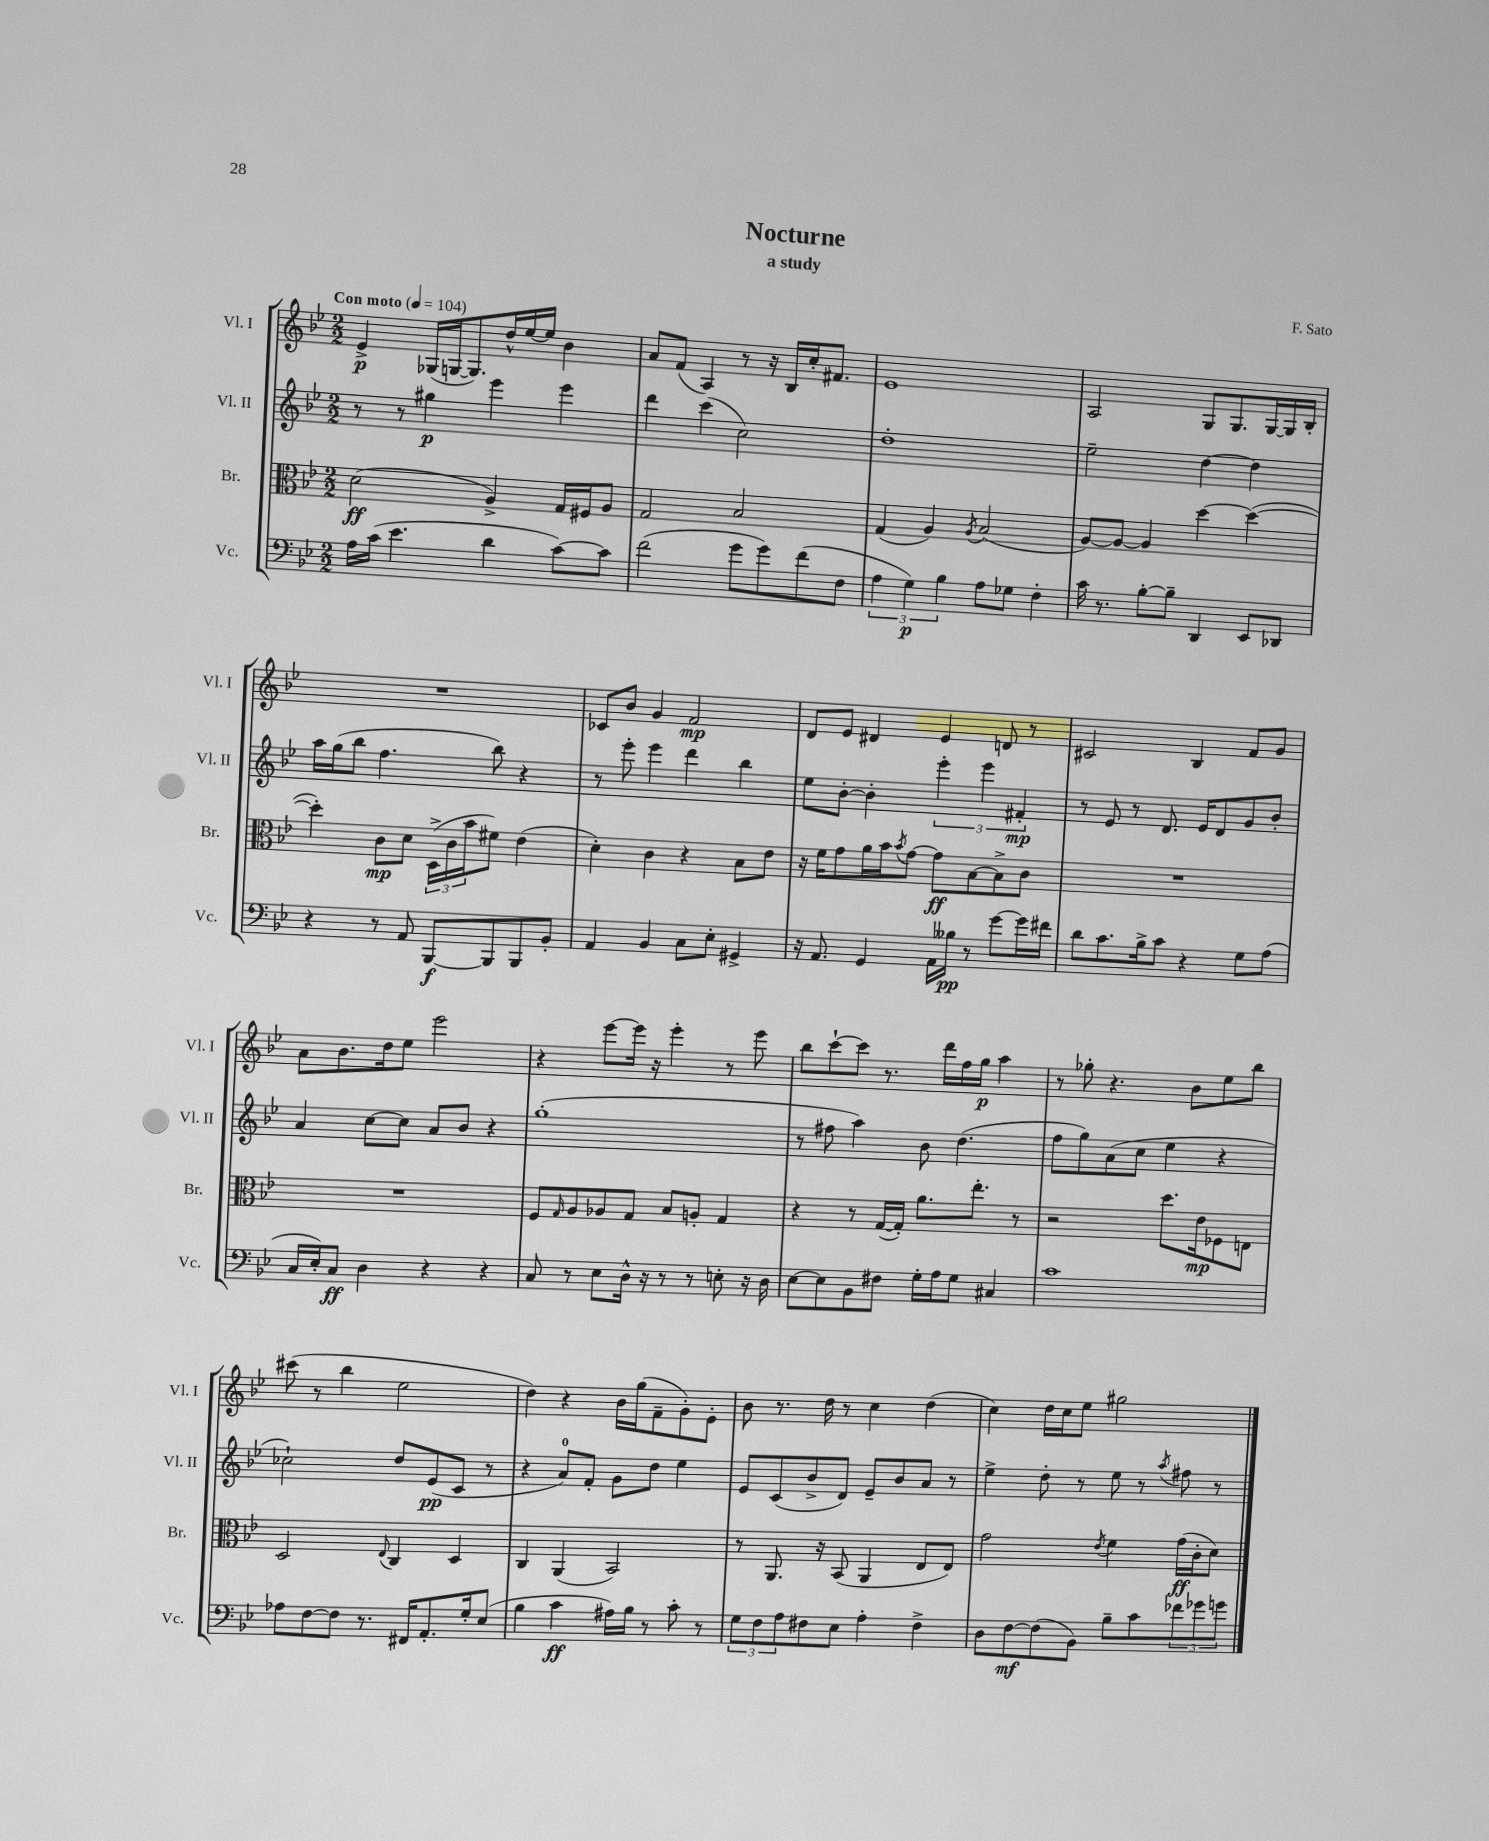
\header { title = "Nocturne" composer = "F. Sato" subtitle = "a study" }
<<
\new StaffGroup <<
\new Staff = "s0" \with { instrumentName = "Vl. I" shortInstrumentName = "Vl. I" } {
    \clef treble \key bes \major \numericTimeSignature \time 2/2 \tempo "Con moto" 4 = 104
    ees'4->\p ges16( g16~ g8.) d''16-^ ees''16~ ees''16 bes'4 |
    a'8 f'8( a4) r8 r16 bes16 c''16-. fis'8. |
    ees'1 |
    a2 g8 g8. g16~ g16 bes16-. |
    R1 |
    ces'8 bes'8 g'4 f'2\mp |
    d'8 ees'8 dis'4 ees'4 d'8 r8 |
    cis'2 bes4 f'8 g'8 |
    a'8 bes'8. d''16 ees''8 ees'''2 |
    r4 ees'''8~ ees'''16 r16 ees'''4-. r8 ees'''8 |
    bes''8 c'''8~-! c'''8 r8. d'''16 f''16 g''16\p a''4 |
    r8 ges''8-. r4. bes'8 ees''8 bes''8 |
    cis'''8( r8 bes''4 ees''2 |
    d''4) r4 bes'16 g''16( f'8-- g'8-.) ees'8-. |
    bes'8 r8. d''16 r8 c''4 d''4( |
    c''4) d''16 c''16 ees''8 gis''2 \bar "|." |
}
\new Staff = "s1" \with { instrumentName = "Vl. II" shortInstrumentName = "Vl. II" } {
    \clef treble \key bes \major \numericTimeSignature \time 2/2
    r8 r8 gis''4\p ees'''4 ees'''4 |
    d'''4 c'''4( c''2) |
    d''1-. |
    ees''2-- d''4~ d''4 |
    a''16 g''16( bes''8 f''4. bes''8) r4 |
    r8 ees'''8-. ees'''4 d'''4 bes''4 |
    ees''8 bes'8~-. bes'4-. \tuplet 3/2 { ees'''4-. ees'''4 fis'4-.\mp } |
    r8 ees'8 r8 d'8. ees'16 d'8 g'8 bes'8-. |
    a'4 c''8~ c''8 a'8 bes'8 r4 |
    g''1-.( |
    r8 fis''8 a''4) bes'8 d''4.( |
    f''8 g''8) a'8( c''8 ees''4 r4 |
    ces''2-!) d''8 ees'8\pp( c'8 r8 |
    r4 a'8-0) f'8-. g'8 d''8 ees''4 |
    ees'8 c'8( bes'8-> d'8) ees'8-- bes'8 a'8 r8 |
    ees''4-> d''8-. r8 ees''8 r8 \acciaccatura { a''8 } fis''8 r8 \bar "|." |
}
\new Staff = "s2" \with { instrumentName = "Br." shortInstrumentName = "Br." } {
    \clef alto \key bes \major \numericTimeSignature \time 2/2
    d'2\ff( a4->) g16 fis16 a8 |
    g2 bes2 |
    g4( a4) \acciaccatura { a8 } bes2( |
    a8~) a8~ a4 d''4~ d''4~( |
    d''4-.) c'8\mp d'8 \tuplet 3/2 { d16->( c'16 bes'16 } fis'8) ees'4( |
    d'4-.) c'4 r4 bes8 ees'8 |
    r16 f'16 g'8 a'16 bes'16 \acciaccatura { bes'8 } g'8~ g'8\ff bes8~ bes8-> c'8 |
    R1 |
    R1 |
    f8 \grace { g16 } a8 aes8 g8 bes8 a8-. g4 |
    r4 r8 g16~( g16-.) a'8. ees''8.-. r8 |
    r2 d''8. ees'16\mp fes8 e8 |
    d2 \appoggiatura { ees8 } c4 d4 |
    c4 a,4( bes,2) |
    r8 a,8. r16 bes,8( a,4 ees8 ees8) |
    g'2 \acciaccatura { ees'8 } f'4 g'16\ff( c'16-. d'8) \bar "|." |
}
\new Staff = "s3" \with { instrumentName = "Vc." shortInstrumentName = "Vc." } {
    \clef bass \key bes \major \numericTimeSignature \time 2/2
    a16 c'16( ees'4. d'4 c'8~) c'8 |
    f'2( g'8 g'8) f'8( f8 |
    \tuplet 3/2 { a4 g4\p) bes4 } a8 ges8 f4-. |
    c'16 r8. bes8~-. bes8-- d,4 ees,8 des,8 |
    r4 r8 a,8 bes,,8~\f bes,,8 bes,,8 bes,8-. |
    a,4 bes,4 c8 ees8-. gis,4-> |
    r16 a,8. g,4 a,16 beses16\pp r8 g'8~ g'16 fis'16 |
    d'8 c'8. bes16-> c'8 r4 g8 a8( |
    c16 ees16-.) c8\ff d4 r4 r4 |
    c8 r8 ees8 d16-^ r16 r8 r8 e8-. r16 d16 |
    ees8~ ees8 bes,8 fis8 g16-. a16 g8 cis4 |
    c'1 |
    aes8 f8~ f8 r8. fis,16 a,8.-. g16-. ees8( |
    bes4 c'4\ff ais16) bes16 r8 c'8-. r8 |
    \tuplet 3/2 { g8 f8 a8 } fis8 ees8 a4-. fis4-> |
    d8 f8~\mf f8( bes,8) bes8-- c'8 \tuplet 3/2 { fes'8 ges'8 g'8 } \bar "|." |
}
>>
>>
\layout { \context { \Score \remove "Bar_number_engraver" } }
